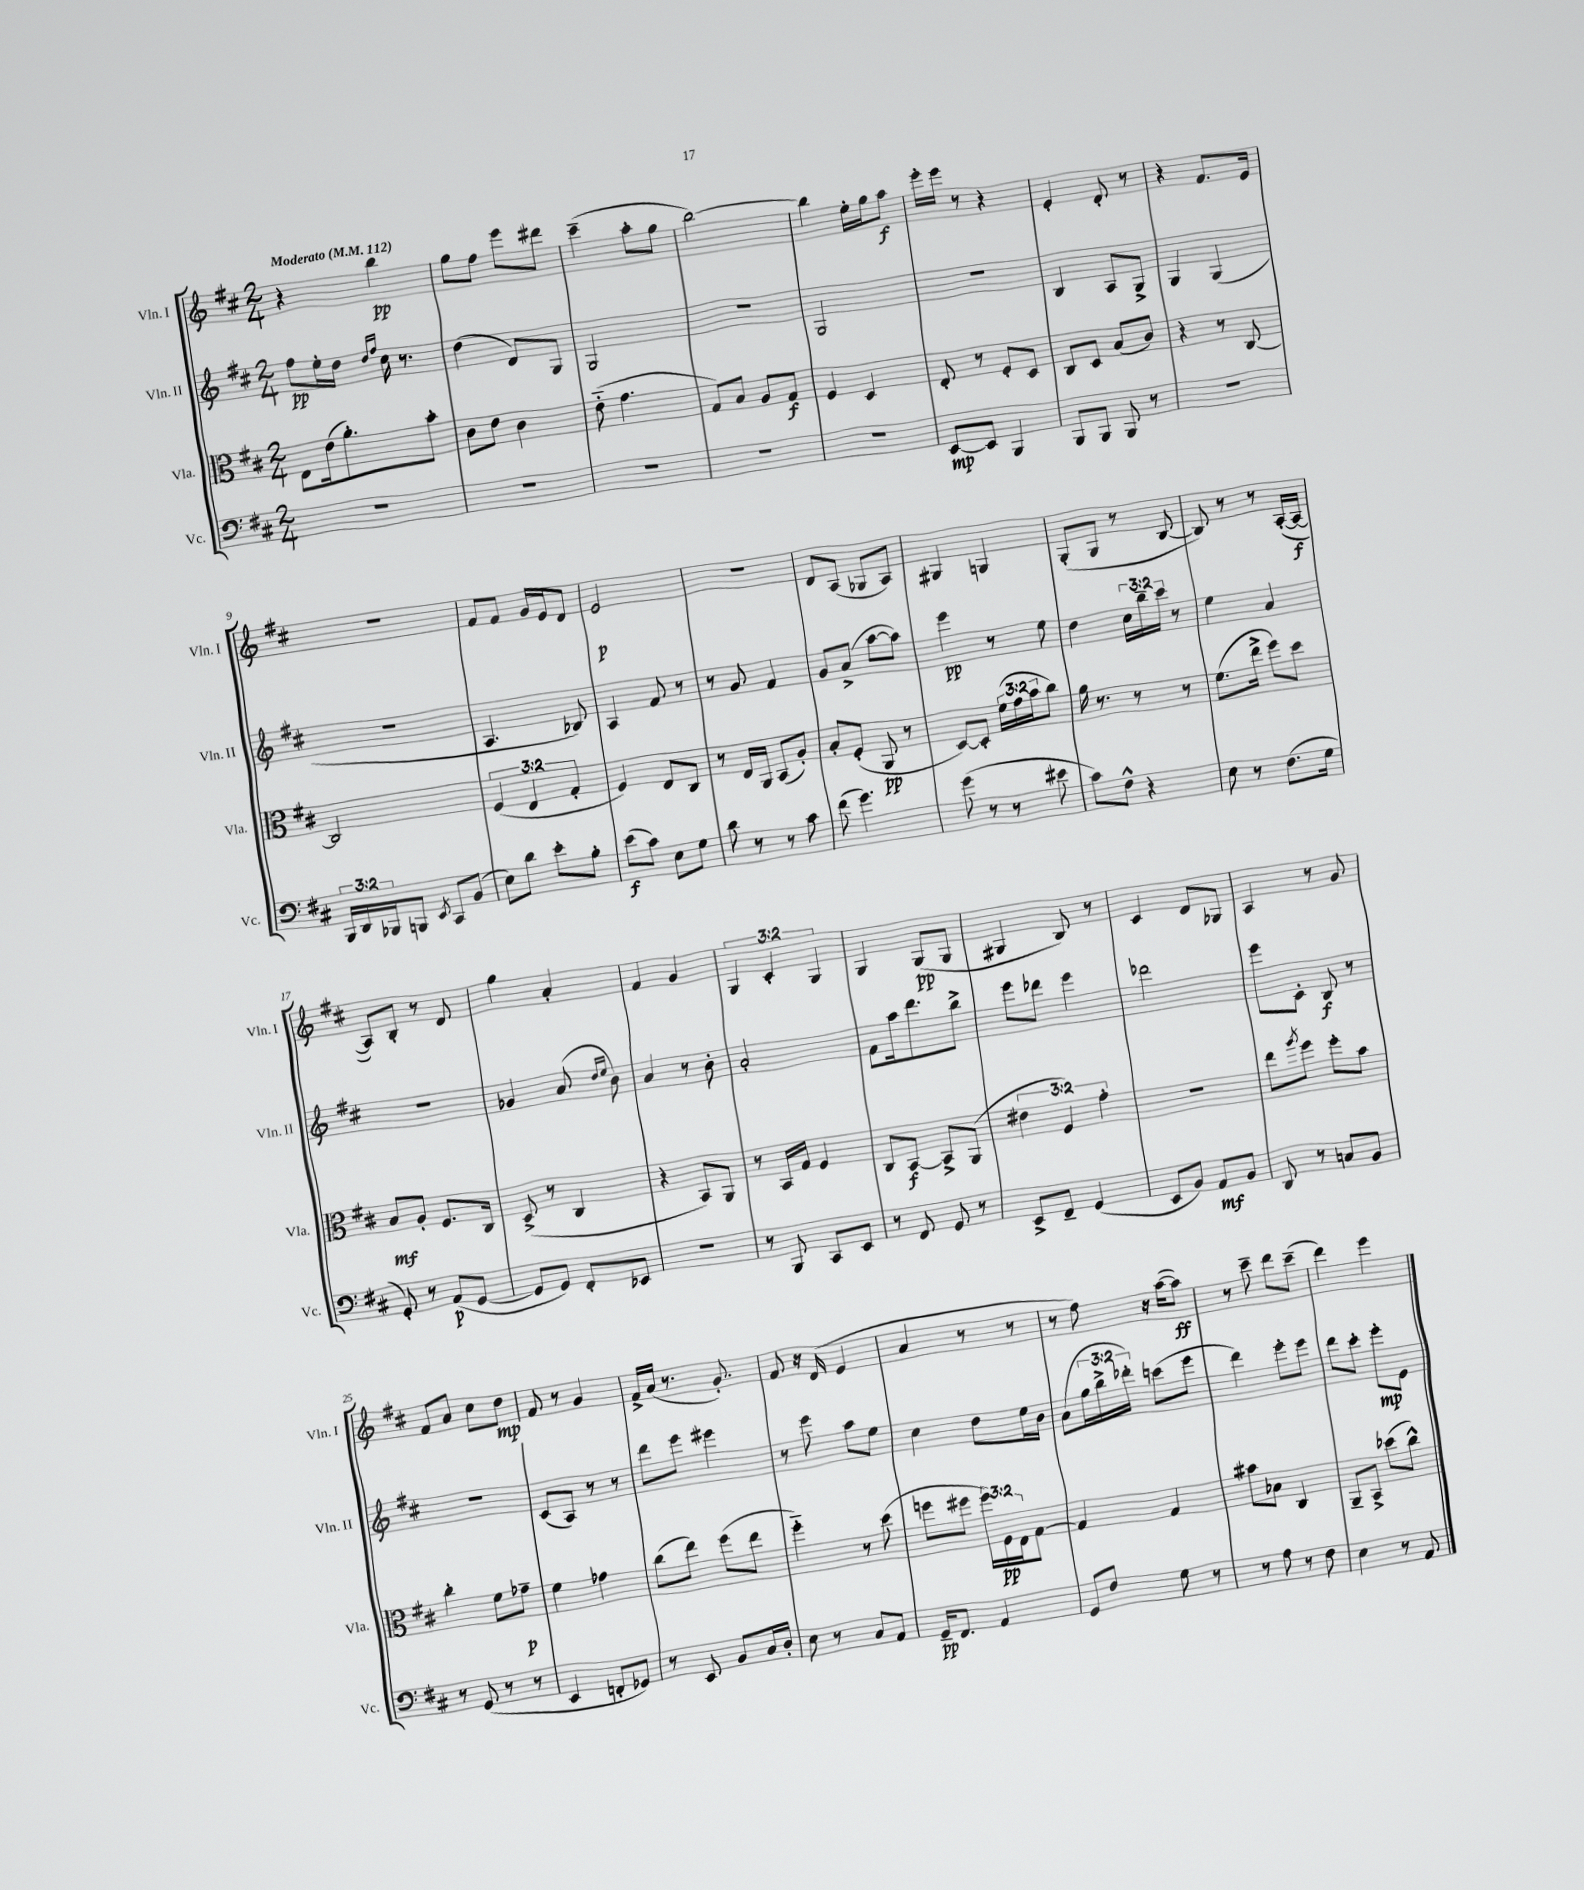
<<
\new StaffGroup <<
\new Staff = "s0" \with { instrumentName = "Vln. I" shortInstrumentName = "Vln. I" } {
    \clef treble \key d \major \numericTimeSignature \time 2/4 \override Staff.TupletNumber.text = #tuplet-number::calc-fraction-text \tempo "Moderato" 4 = 112
    r4 b''4\pp |
    g''8 fis''8 e'''8 dis'''8 |
    cis'''4--( a''8-. g''8 |
    b''2~) |
    b''4 e''16-. g''16 a''8\f |
    e'''16-. e'''16 r8 r4 |
    e'4-. d'8-. r8 |
    r4 fis'8. e'16 |
    r2 |
    fis'8 fis'8 g'16 e'16 d'8 |
    e'2\p |
    r2 |
    d'8 a8( ges8 a8) |
    gis4 g4 |
    g8-.( g8 r8 b8~ |
    b8) r8 r8 a16~-.( a16~\f |
    a8) b8-. r8 d'8 |
    g''4 a'4-. |
    fis'4 g'4 |
    \tuplet 3/2 { g4 cis'4-. g4 } |
    g4 g8\pp( g8 |
    gis4 b8) r8 |
    cis'4 d'8 ges8 |
    a4 r8 g'8 |
    fis'8 a'8 cis''8 d''8\mp |
    fis'8 r8 g'4 |
    fis'16-> a'16( r8. g'8.-.) |
    fis'8 r16 d'16( e'4 |
    a'4 r8 r8 |
    r8 fis''8) r16 a''16~( a''8\ff) |
    r8 cis'''8-- d'''8 cis'''8--( |
    d'''4) e'''4 \bar "|." |
}
\new Staff = "s1" \with { instrumentName = "Vln. II" shortInstrumentName = "Vln. II" } {
    \clef treble \key d \major \numericTimeSignature \time 2/4 \override Staff.TupletNumber.text = #tuplet-number::calc-fraction-text
    fis''8\pp e''16-. d''16 \grace { d''16 fis''16 } cis''16 r8. |
    d''4( d'8) g8 |
    g2 |
    R2 |
    g2 |
    R2 |
    b4 a8 g8-> |
    g4 g4( |
    r2 |
    a4. bes8) |
    a4 fis'8 r8 |
    r8 g'8 fis'4 |
    g'8 a'8->( a''8~ a''8) |
    e'''4\pp r8 e''8 |
    d''4 \tuplet 3/2 { cis''16 b''16-- cis'''16 } r8 |
    e''4 a'4 |
    R2 |
    ges'4 a'8( \grace { d''16 e''16 } b'8) |
    a'4 r8 b'8-. |
    a'2-. |
    fis'8 a''16 d'''8. b''8-> |
    e'''8 des'''8 e'''4 |
    des'''2 |
    e'''8 cis'8-. b8\f r8 |
    R2 |
    cis'8( a8) r8 r8 |
    d'''8 e'''8 eis'''4 |
    r8 e'''8 a''8 e''8 |
    cis''4 d''8 e''16 b'16 |
    a'8( \tuplet 3/2 { g''16 b''16-> des'''16-.) } c'''8( e'''8 |
    d'''4) e'''8-. e'''8 |
    d'''8 cis'''8-. e'''8-.\mp e'8 \bar "|." |
}
\new Staff = "s2" \with { instrumentName = "Vla." shortInstrumentName = "Vla." } {
    \clef alto \key d \major \numericTimeSignature \time 2/4 \override Staff.TupletNumber.text = #tuplet-number::calc-fraction-text
    e8 e'16( a'8.-.) b'8-. |
    cis'8 e'8 cis'4 |
    e'8-_( g'4. |
    g8) b8 a8 g8\f |
    fis4 d4 |
    e8-. r8 fis8-. d8 |
    cis8 d8 b8( cis'8) |
    r4 r8 cis8~ |
    cis2 |
    \tuplet 3/2 { fis4( e4 g4-. } |
    fis4) e8 cis8 |
    r8 e16 a,16 b,8( a8-.) |
    b8-. fis8-.( a,8\pp r8 |
    d8~) d8-. \tuplet 3/2 { fis'16( g'16 b'16 } cis''8) |
    a'16 r8. r8 r8 |
    fis'8.( e''16-> fis''8) d''8 |
    b8\mf a8-. fis8. cis16 |
    d8->( r8 cis4 |
    r4 b,8) a,8 |
    r8 b,16 g16 fis4 |
    cis8 b,8~\f b,8-> a,8( |
    \tuplet 3/2 { eis'4 fis4) g'4-. } |
    R2 |
    e''8 \acciaccatura { a''8 } fis''8 fis''8-. b'8 |
    cis''4-. fis'8 ges'8--\p |
    fis'4 ges'4 |
    cis''8( e''8) fis''8( e''8 |
    fis''4-_) r8 d''8( |
    f''8 fis''8 \tuplet 3/2 { fis''16) fis16\pp e16 } g8~ |
    g4 g4 |
    bis'8 bes8 cis4 |
    a,8-- b,8-> des''8( cis''8-^) \bar "|." |
}
\new Staff = "s3" \with { instrumentName = "Vc." shortInstrumentName = "Vc." } {
    \clef bass \key d \major \numericTimeSignature \time 2/4 \override Staff.TupletNumber.text = #tuplet-number::calc-fraction-text
    r2 |
    R2 |
    R2 |
    R2 |
    R2 |
    e,8~\mp e,8 b,,4 |
    b,,8 b,,8 b,,8 r8 |
    R2 |
    \tuplet 3/2 { b,,16 d,16 bes,,16 } b,,8 \acciaccatura { e,8 } cis,8 b,8( |
    e8) d'8 e'8-. b8-. |
    e'8\f( cis'8) e8 g8 |
    d'8 r8 r8 cis'8 |
    fis'8( g'4.) |
    g'8( r8 r8 eis'8 |
    cis'8) fis8-^ r4 |
    e8 r8 fis8.( g16 |
    g,8-.) r8 a,8\p( g,8~ |
    g,8 g,8) fis,8-. ees,8 |
    R2 |
    r8 b,,8 cis,8 e,8 |
    r8 fis,8 g,8 r8 |
    e,8-> fis,8-- g,4( |
    e,8 b,8) a,8\mf b,8 |
    d,8 r8 c8 b,8 |
    r8 g,8( r8 r8 |
    e,4 f,8-. ges,8) |
    r8 e,8 b,8 cis16 d16-. |
    e8 r8 cis8 a,8 |
    g,16--\pp fis,8. a,4 |
    g,8 fis8 g8 r8 |
    r8 a8 r8 fis8 |
    e4 r8 a,8 \bar "|." |
}
>>
>>
